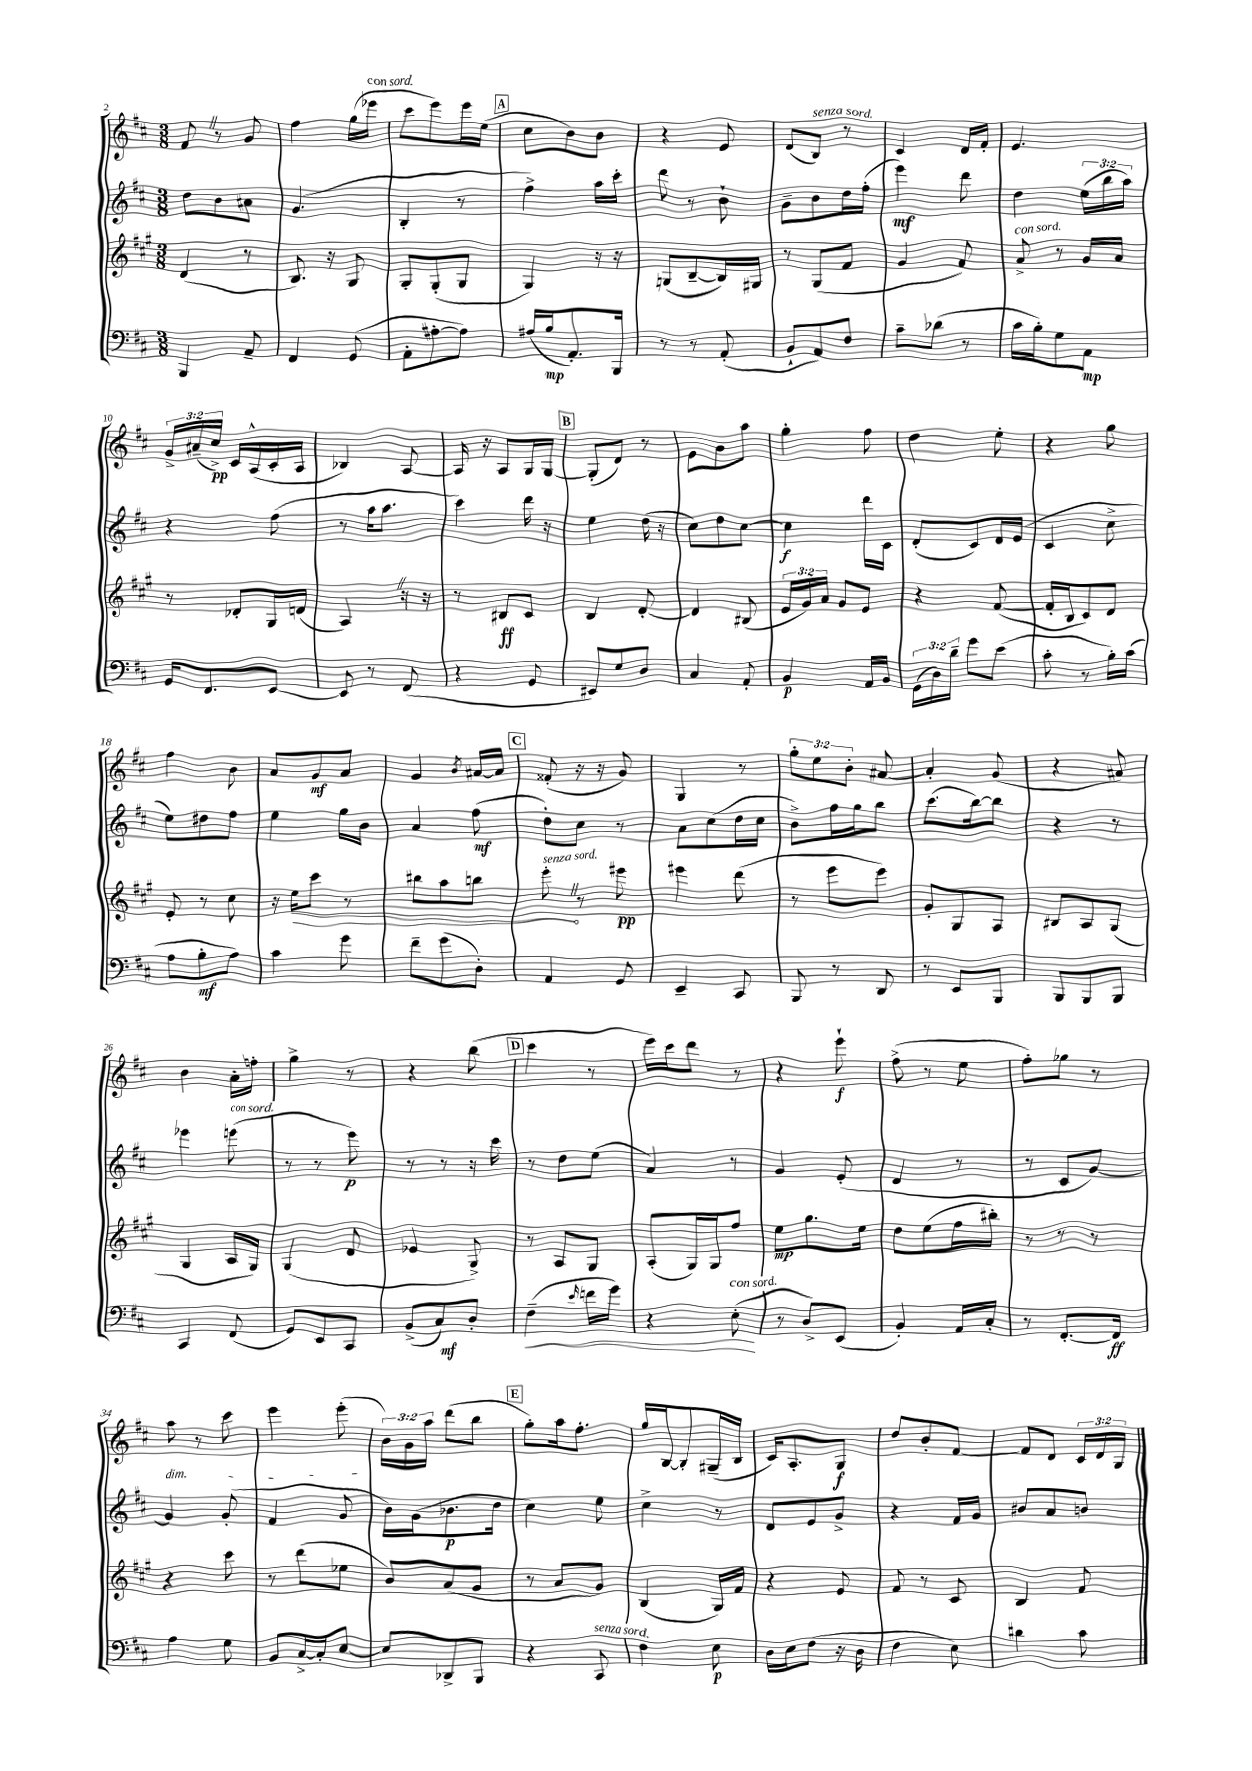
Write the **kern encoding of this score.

**kern	**dynam	**kern	**dynam	**kern	**dynam	**kern	**dynam
*part4	*part4	*part3	*part3	*part2	*part2	*part1	*part1
*staff4	*staff4	*staff3	*staff3	*staff2	*staff2	*staff1	*staff1
*clefF4	*	*clefG2	*	*clefG2	*	*clefG2	*
*k[f#c#]	*	*k[f#c#g#]	*	*k[f#c#]	*	*k[f#c#]	*
*M3/8	*	*M3/8	*	*M3/8	*	*M3/8	*
=2	=2	=2	=2	=2	=2	=2	=2
4BBB/	.	(4d/	.	8dd\L	.	8f#Z/	.
.	.	.	.	8b\	.	8r	.
8AA~/	.	8r	.	8a#X\J	.	8g/	.
=3	=3	=3	=3	=3	=3	=3	=3
4FF#/	.	8.B/)	.	(4.g/	.	4ff#\	.
.	.	16r	.	.	.	.	.
(8GG/	.	8G#/	.	.	.	(16gg\LL	.
!	!	!	!	!	!	!LO:TX:a:i:t=con sord.	!
.	.	.	.	.	.	16eee-X\JJ	.
=4	=4	=4	=4	=4	=4	=4	=4
8AA'\L	.	8G#'/L	.	4B'/	.	8ccc#\L	.
[8A#X'\	.	(8G#'/	.	.	.	8eee\)	.
8A#\J])	.	8G#/J	.	8r	.	16eee\L	.
.	.	.	.	.	.	(16ee\JJ	.
!!LO:REH:place=s1:t=A
=5	=5	=5	=5	=5	=5	=5	=5
(16A#X/LL	.	4G#/)	.	4ff#^\)	.	8cc#\L	.
16B/J	mp	.	.	.	.	.	.
8.AA'/)	.	.	.	.	.	8b\)	.
.	.	16r	.	16aa\LL	.	8b\J	.
16BBB/Jk	.	16r	.	16ccc#'\JJ	.	.	.
=6	=6	=6	=6	=6	=6	=6	=6
8r	.	(8Gn/L	.	8ddd\	.	4r	.
8r	.	[8B~/	.	8r	.	.	.
(8AA'/	.	16B/L])	.	8b`\	.	8e/	.
.	.	16G#X/JJ	.	.	.	.	.
=7	=7	=7	=7	=7	=7	=7	=7
8BB`/L	.	8r	.	8g~\L	.	(8d/L	.
!	!	!	!	!	!	!LO:TX:a:i:t=senza sord.	!
8AA/)	.	(8G#/L	.	8b\	.	8B/J)	.
8F#/J	.	8f#/J	.	16dd\L	.	8r	.
.	.	.	.	(16ff#'\JJ	.	.	.
=8	=8	=8	=8	=8	=8	=8	=8
8c#~\L	.	4g#/	.	4eee\)	mf	4c#/	.
(8d-X\J	.	.	.	.	.	.	.
8r	.	8f#/)	.	8ddd\	.	16d/LL	.
.	.	.	.	.	.	16f#'/JJ	.
=9	=9	=9	=9	=9	=9	=9	=9
!	!	!LO:TX:a:i:t=con sord.	!	!	!	!	!
16c#\LL	.	8a^/	.	4dd\	.	4.e/	.
16B'\J)	.	.	.	.	.	.	.
8G\	.	8r	.	.	.	.	.
8AA\J	mp	16g#/LL	.	(24ee\LL	.	.	.
.	.	.	.	24bb\	.	.	.
.	.	16a/JJ	.	.	.	.	.
.	.	.	.	24aa\JJ)	.	.	.
!!LO:LB:g=z
=10	=10	=10	=10	=10	=10	=10	=10
16GG/KL	.	8r	.	4r	.	24g^/LL	.
.	.	.	.	.	.	(24a#X~/	.
8.FF#/	.	.	.	.	.	.	.
.	.	.	.	.	.	24cc#^/JJ)	pp
.	.	8d-X'/L	.	.	.	16c#/LL	.
.	.	.	.	.	.	(16A^^/	.
[8EE/J	.	16G#/L	.	(8ff#\	.	16c#'/	.
.	.	(16dn/JJ	.	.	.	16A/JJ	.
=11	=11	=11	=11	=11	=11	=11	=11
8EE/]	.	4AZ/)	.	8r	.	4B-X/)	.
8r	.	.	.	16aa\KL	.	.	.
.	.	.	.	8.aa\J	.	.	.
(8FF#/	.	16r	.	.	.	[8A/	.
.	.	16r	.	.	.	.	.
=12	=12	=12	=12	=12	=12	=12	=12
4r	.	8r	.	4ccc#\)	.	16A/]	.
.	.	.	.	.	.	16r	.
.	.	8B#X/L	ff	.	.	8A/L	.
8GG/	.	8c#/J	.	16ddd\	.	16G/L	.
.	.	.	.	16r	.	[16G/JJ	.
!!LO:REH:place=s1:t=B
=13	=13	=13	=13	=13	=13	=13	=13
8EE#X/L)	.	4B/	.	4ee\	.	(8G'/L]	.
8G/	.	.	.	.	.	8d/J)	.
8D/J	.	[8d'/	.	(16dd\	.	8r	.
.	.	.	.	16r	.	.	.
=14	=14	=14	=14	=14	=14	=14	=14
4C#/	.	4d/]	.	8cc#\L)	.	8e\L	.
.	.	.	.	8dd\	.	8b\	.
8AA'/	.	(8B#X/	.	[8cc#\J	.	8aa\J	.
=15	=15	=15	=15	=15	=15	=15	=15
4BB/	p	24e/LL	.	4cc#\]	f	4gg'\	.
.	.	24g#/)	.	.	.	.	.
.	.	24a/JJ	.	.	.	.	.
.	.	8g#/L	.	.	.	.	.
16AA/LL	.	8e/J	.	16ddd\LL	.	8ff#\	.
16BB/JJ	.	.	.	16c#\JJ	.	.	.
=16	=16	=16	=16	=16	=16	=16	=16
(24GG\LL	.	4r	.	(8d'/L	.	4dd\	.
24D\)	.	.	.	.	.	.	.
24d~\JJ	.	.	.	.	.	.	.
8g\L	.	.	.	8c#/)	.	.	.
(8e\J	.	([8f#/	.	16d/L	.	8ee'\	.
.	.	.	.	(16e/JJ	.	.	.
=17	=17	=17	=17	=17	=17	=17	=17
8c#'\	.	16f#'/LL]	.	4c#/	.	4r	.
.	.	16B/J	.	.	.	.	.
8r	.	8c#/)	.	.	.	.	.
16B'\LL)	.	8d/J	.	8cc#^\	.	8gg\	.
(16c#\JJ	.	.	.	.	.	.	.
!!LO:LB:g=z
=18	=18	=18	=18	=18	=18	=18	=18
8A\L	.	8e'/	.	8ee\L)	.	4ff#\	.
8B'\	mf	8r	.	8dd#X\	.	.	.
8A\J)	.	8cc#\	.	8ff#\J	.	8b\	.
=19	=19	=19	=19	=19	=19	=19	=19
4c#\	.	16r	.	4ee\	.	8a/L	.
!	!	!	!LO:HP:b	!	!	!	!
.	.	16ee\KL	>	.	.	.	.
.	.	8ccc#\J	.	.	.	8g/	mf
8g\	.	8r	.	16gg\LL	.	8a/J	.
.	.	.	.	16b\JJ	.	.	.
=20	=20	=20	=20	=20	=20	=20	=20
8f#~\L	.	8bb#X\L	.	4a/	.	4g/	.
(8g\	.	8aa\	.	.	.	.	.
.	.	.	.	.	.	8qb/	.
8D'\J)	.	8bbn\J	.	(8ff#\	mf	[16a#X/LL	.
.	.	.	.	.	.	16a#/JJ]	.
!!LO:REH:place=s1:t=C
=21	=21	=21	=21	=21	=21	=21	=21
!	!	!LO:TX:a:i:t=senza sord.	!	!	!	!	!
4AA/	.	8eee'Z\	.	8dd'\L)	.	(8f##X'/	.
.	.	8r	]	8cc#\J	.	16r	.
.	.	.	.	.	.	16r	.
8GG/	.	8eee#X\	pp	8r	.	8g/)	.
=22	=22	=22	=22	=22	=22	=22	=22
4EE~/	.	4eee#X\	.	8a\L	.	4G/	.
.	.	.	.	(8cc#\	.	.	.
8CC#/	.	(8ddd\	.	16dd\L	.	8r	.
.	.	.	.	16cc#\JJ	.	.	.
=23	=23	=23	=23	=23	=23	=23	=23
8BBB/	.	8r	.	8b^\L)	.	12gg'\L	.
.	.	.	.	.	.	12ee\	.
8r	.	8eee\L	.	16ff#\L	.	.	.
.	.	.	.	.	.	12b'\J	.
.	.	.	.	16gg\J	.	.	.
8DD/	.	8eee\J)	.	8bb\J	.	[8a#X/	.
=24	=24	=24	=24	=24	=24	=24	=24
8r	.	8g#'/L	.	(8.ccc#\L	.	4a#'/]	.
8EE/L	.	8G#/	.	.	.	.	.
.	.	.	.	[16bb\k)	.	.	.
8BBB/J	.	8A/J	.	8bb\J]	.	(8g/	.
=25	=25	=25	=25	=25	=25	=25	=25
8BBB/L	.	8B#X/L	.	4r	.	4r	.
8BBB/	.	8A/	.	.	.	.	.
8BBB/J	.	(8G#/J	.	8r	.	8a#X/)	.
!!LO:LB:g=z
=26	=26	=26	=26	=26	=26	=26	=26
4CC#/	.	4G#/	.	4eee-X\	.	4b\	.
!	!	!	!	!LO:TX:a:i:t=con sord.	!	!	!
(8FF#/	.	16A/LL	.	(8eeen\	.	16a'\LL	.
.	.	16G#/JJ)	.	.	.	16ffn'\JJ	.
=27	=27	=27	=27	=27	=27	=27	=27
8GG/L)	.	(4G#/	.	8r	.	4gg^\	.
8EE/	.	.	.	8r	.	.	.
8CC#/J	.	8d/	.	8eee\)	p	8r	.
=28	=28	=28	=28	=28	=28	=28	=28
(8BB^/L	.	4e-X/	.	8r	.	4r	.
8C#/)	mf	.	.	8r	.	.	.
8D'/J	.	8G#^/)	.	16r	.	(8bb\	.
.	.	.	.	16ccc#\	.	.	.
!!LO:REH:place=s1:t=D
=29	=29	=29	=29	=29	=29	=29	=29
!	!LO:HP:b	!	!	!	!	!	!
(4F#~\	<	8r	.	8r	.	4ccc#\	.
.	.	8A/L	.	8dd\L	.	.	.
16qqe/	.	.	.	.	.	.	.
16fn\LL	.	8G#/J	.	(8ee\J	.	8r	.
16g\JJ)	.	.	.	.	.	.	.
=30	=30	=30	=30	=30	=30	=30	=30
4r	.	(8A'/L	.	4a/)	.	16eee\LL)	.
.	.	.	.	.	.	16ccc#\J	.
.	.	16G#/L)	.	.	.	8ddd\J	.
.	.	16G#/J	.	.	.	.	.
!LO:TX:a:i:t=con sord.	!	!	!	!	!	!	!
(8E'\	.	8ff#/J	.	8r	.	8r	.
.	[	.	.	.	.	.	.
=31	=31	=31	=31	=31	=31	=31	=31
8r	.	8ee\L	mp	4g/	.	4r	.
8D^/L)	.	8.gg#\	.	.	.	.	.
(8EE/J	.	.	.	(8e'/	.	8eee`\	f
.	.	16ee\Jk	.	.	.	.	.
=32	=32	=32	=32	=32	=32	=32	=32
4BB'/)	.	8dd\L	.	4d/	.	(8ff#^\	.
.	.	(8ee\	.	.	.	8r	.
16AA/LL	.	16ff#\L	.	8r	.	8ee\	.
16C#'/JJ	.	16bb#X'\JJ)	.	.	.	.	.
=33	=33	=33	=33	=33	=33	=33	=33
8r	.	8r	.	8r	.	8ff#'\L)	.
[8.FF#'/L	.	8r	.	8c#/L	.	8gg-X\J	.
.	.	8r	.	[8g/J)	.	8r	.
16FF#/Jk]	ff	.	.	.	.	.	.
!!LO:LB:g=z
=34	=34	=34	=34	=34	=34	=34	=34
!	!	!	!	!	!	!LO:TX:b:i:t=dim.	!
4A\	.	4r	.	4g/]	.	8aa\	.
.	.	.	.	.	.	8r	.
8G\	.	8ccc#\	.	(8g'/	.	8ccc#\	.
=35	=35	=35	=35	=35	=35	=35	=35
8BB/L	.	8r	.	4f#/	.	4eee\	.
[16C#^/L	.	(8ddd\L	.	.	.	.	.
16C#'/J]	.	.	.	.	.	.	.
[8E/J	.	8ee-X\J	.	8g/	.	(8eee'\	.
=36	=36	=36	=36	=36	=36	=36	=36
8E/L]	.	8b/L)	.	16b\LL)	.	24b\LL)	.
.	.	.	.	.	.	24g\	.
.	.	.	.	(16g\J	.	.	.
.	.	.	.	.	.	24aa\JJ	.
8DD-X^/	.	(8a/	.	8.b-X\	p	(8ddd\L	.
8BBB/J	.	8g#/J	.	.	.	8bb\J	.
.	.	.	.	16dd\Jk	.	.	.
!!LO:REH:place=s1:t=E
=37	=37	=37	=37	=37	=37	=37	=37
4r	.	8r	.	4cc#\)	.	8gg'\L)	.
.	.	8a/L	.	.	.	16aa\k	.
.	.	.	.	.	.	8.ff#'\J	.
!LO:TX:a:i:t=senza sord.	!	!	!	!	!	!	!
8CC#/	.	8g#/J)	.	8ee\	.	.	.
=38	=38	=38	=38	=38	=38	=38	=38
4F#\	.	(4B/	.	4cc#^\	.	16gg/LL	.
.	.	.	.	.	.	[16B/J	.
.	.	.	.	.	.	8B'/]	.
8E\	p	16G#/LL)	.	8r	.	(16G#X~/L	.
.	.	16f#/JJ	.	.	.	16B/JJ	.
=39	=39	=39	=39	=39	=39	=39	=39
16D\LL	.	4r	.	8d/L	.	16c#/KL)	.
16E\J	.	.	.	.	.	8.A'/	.
(8F#\J	.	.	.	8e/	.	.	.
16r	.	8e/	.	8g^/J	.	8G/J	f
16D\	.	.	.	.	.	.	.
=40	=40	=40	=40	=40	=40	=40	=40
4F#\	.	8f#/	.	4r	.	8dd/L	.
.	.	8r	.	.	.	8b'/	.
8E\)	.	8c#/	.	16f#/LL	.	[8f#/J	.
.	.	.	.	16g/JJ	.	.	.
=41	=41	=41	=41	=41	=41	=41	=41
4d#X\	.	4B/	.	8b#X/L	.	8f#/L]	.
.	.	.	.	8a/	.	8d/J	.
8c#\	.	8f#/	.	8bn/J	.	24c#/LL	.
.	.	.	.	.	.	24d/	.
.	.	.	.	.	.	24G/JJ	.
==	==	==	==	==	==	==	==
*-	*-	*-	*-	*-	*-	*-	*-
